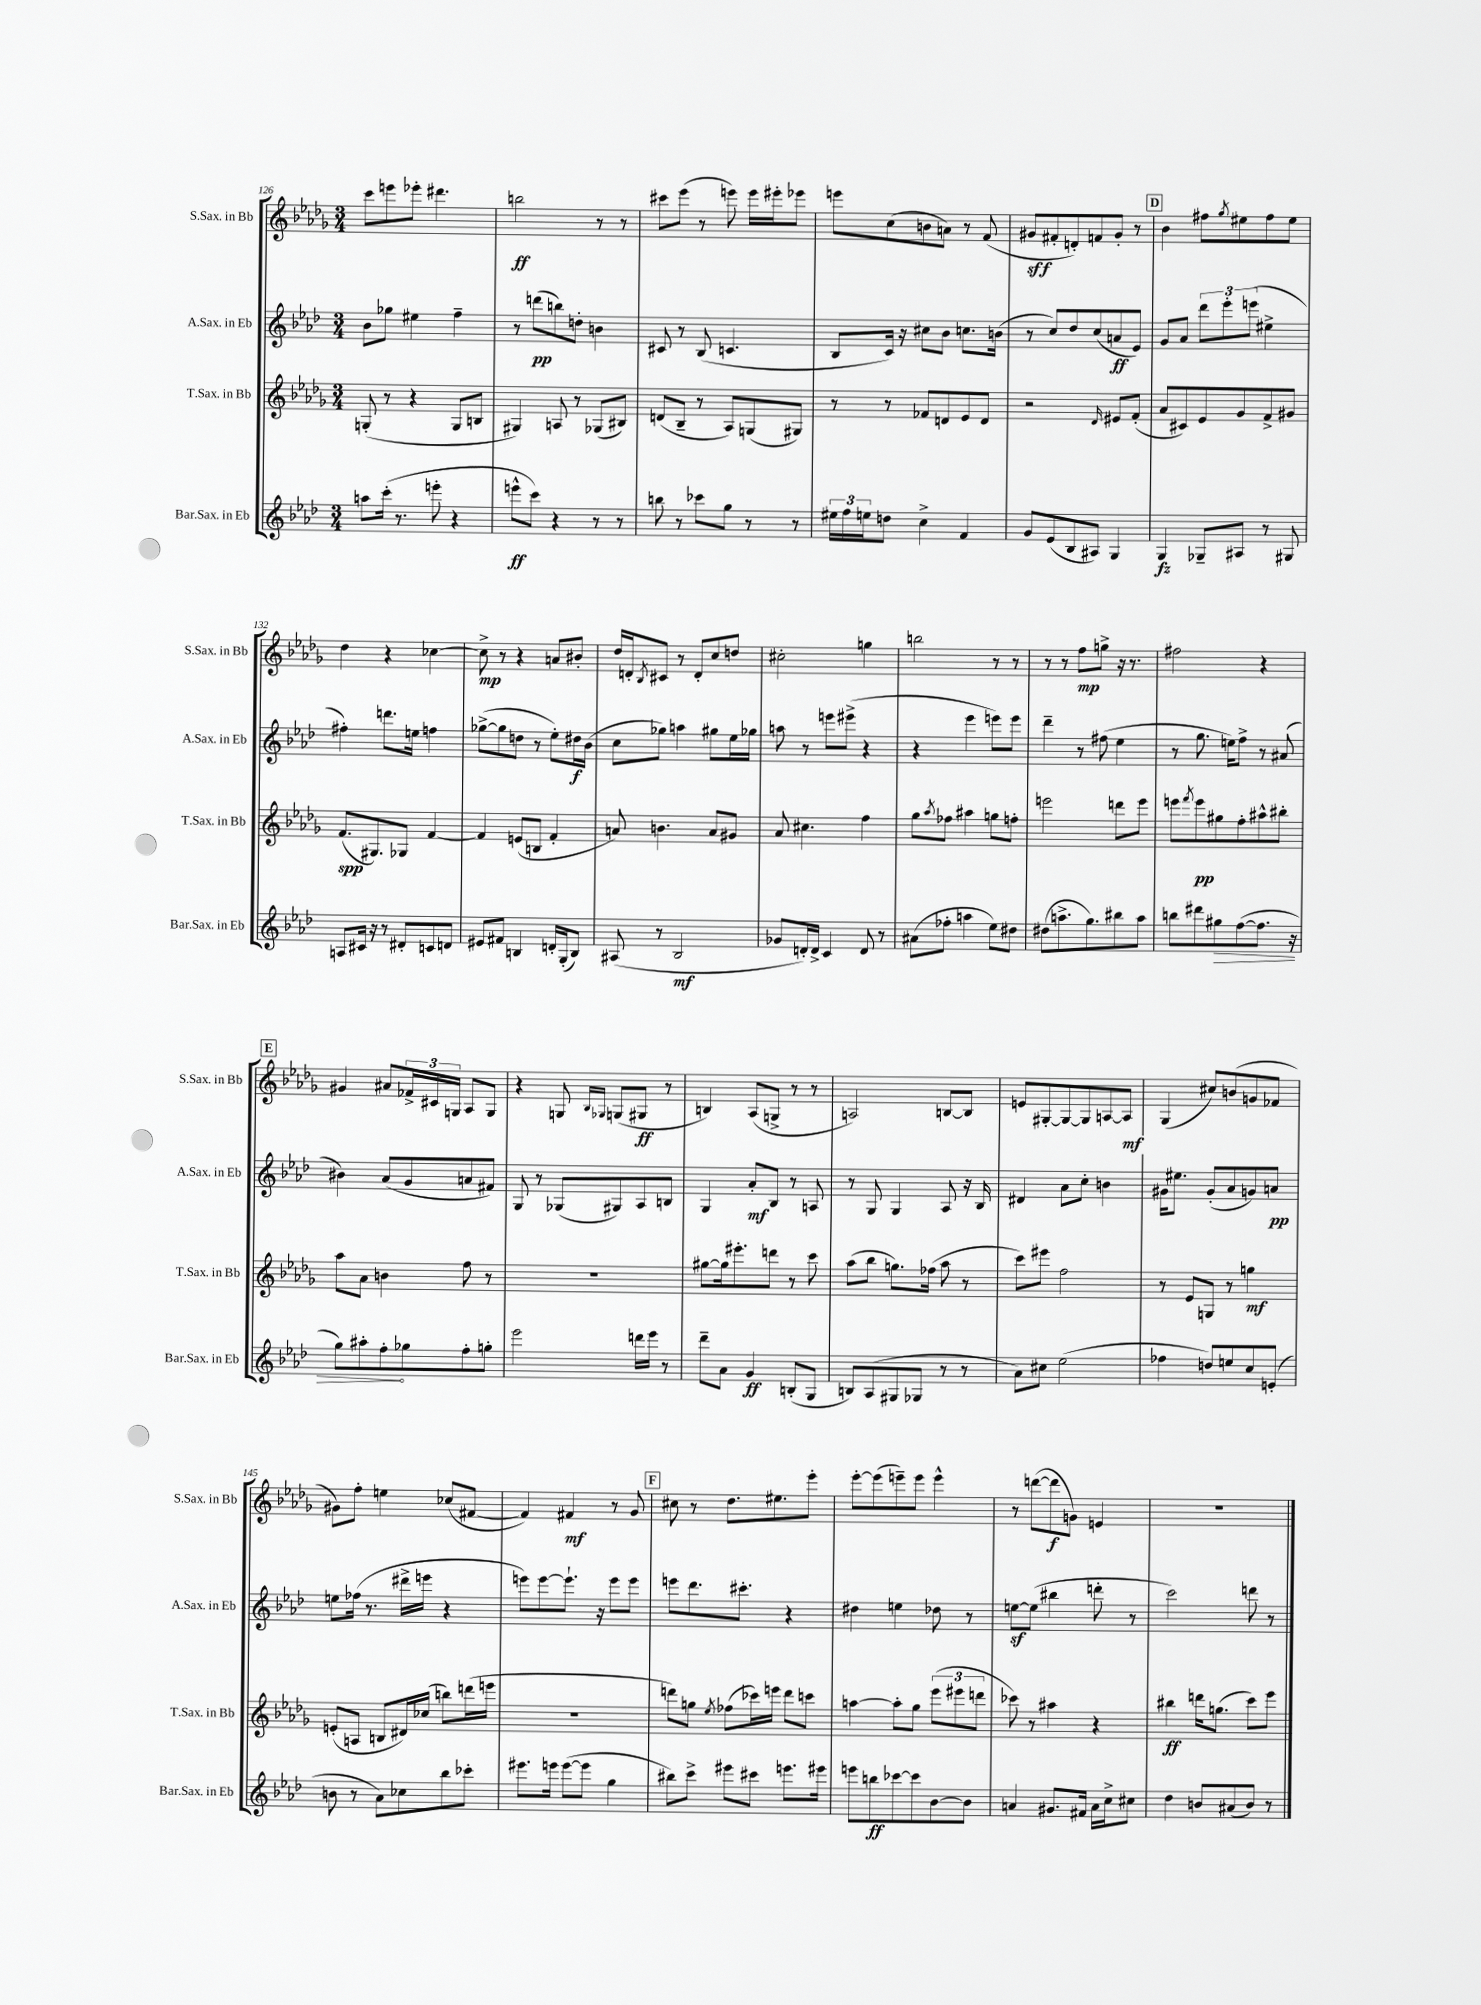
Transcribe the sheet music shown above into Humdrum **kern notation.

**kern	**dynam	**kern	**dynam	**kern	**dynam	**kern	**dynam
*part4	*part4	*part3	*part3	*part2	*part2	*part1	*part1
*staff4	*staff4	*staff3	*staff3	*staff2	*staff2	*staff1	*staff1
*I"Bar.Sax. in Eb	*	*I"T.Sax. in Bb	*	*I"A.Sax. in Eb	*	*I"S.Sax. in Bb	*
*I'Bar.Sax. in Eb	*	*I'T.Sax. in Bb	*	*I'A.Sax. in Eb	*	*I'S.Sax. in Bb	*
*clefG2	*	*clefG2	*	*clefG2	*	*clefG2	*
*k[b-e-a-d-]	*	*k[b-e-a-d-g-]	*	*k[b-e-a-d-]	*	*k[b-e-a-d-g-]	*
*M3/4	*	*M3/4	*	*M3/4	*	*M3/4	*
=126	=126	=126	=126	=126	=126	=126	=126
8aan\L	.	(8Gn'/	.	8b-\L	.	8ccc\L	.
(16ccc'\Jk	.	8r	.	8gg-X\J	.	8eeen\	.
8.r	.	.	.	.	.	.	.
.	.	4r	.	4ee#X\	.	8eee-X'\J	.
8eeen'\	.	.	.	.	.	4.ddd#X\	.
4r	.	8G/L	.	4ff~\	.	.	.
.	.	8Bn/J	.	.	.	.	.
=127	=127	=127	=127	=127	=127	=127	=127
8eeen^^\L	ff	4G#X/)	.	8r	.	2bbn\	ff
8ccc\J)	.	.	.	(8dddn\L	pp	.	.
4r	.	8An/	.	8bbn\)	.	.	.
.	.	8r	.	8ddn'\J	.	.	.
8r	.	(8G-X/L	.	4bn\	.	8r	.
8r	.	8B#X/J)	.	.	.	8r	.
=128	=128	=128	=128	=128	=128	=128	=128
8bbn\	.	(8dn/L	.	8c#X/	.	8ccc#X\L	.
8r	.	8B-~/J	.	8r	.	(8eee-\J	.
8ccc-X\L	.	8r	.	(8B-/	.	8r	.
8gg\J	.	8A-/L)	.	4.cn/	.	8eeen\)	.
8r	.	(8Gn/	.	.	.	16eee\LL	.
.	.	.	.	.	.	16eee#X'\J	.
8r	.	8G#X/J)	.	.	.	8eee-X\J	.
=129	=129	=129	=129	=129	=129	=129	=129
24ee#X\LL	.	8r	.	8B-/L	.	8eeen\L	.
24ff\	.	.	.	.	.	.	.
24een\J	.	.	.	.	.	.	.
8ddn\J	.	8r	.	16c/Jk)	.	(8cc\	.
.	.	.	.	16r	.	.	.
4cc^\	.	8f-X/L	.	8cc#X\L	.	8bn\	.
.	.	8dn/	.	8b-\J	.	8an\J)	.
4f/	.	8e-/	.	8.ccn\L	.	8r	.
.	.	8d/J	.	.	.	(8f/	.
.	.	.	.	(16bn\Jk	.	.	.
=130	=130	=130	=130	=130	=130	=130	=130
8g/L	.	2r	.	8r	.	8g#X/L	sff
(8e-/	.	.	.	8cc/L)	.	8f#X'/	.
8B-/	.	.	.	8dd-/	.	8dn'/)	.
8A#X/J)	.	.	.	(8cc/	.	8fn/	.
.	.	16qqd-/	.	.	.	.	.
4G/	.	8e#X/L	.	8an/	ff	8g#'/J	.
.	.	(8f'/J	.	8e-/J)	.	8r	.
!!LO:REH:place=s1:t=D
=131	=131	=131	=131	=131	=131	=131	=131
4G/	fz	8a-/L	.	8g/L	.	4b-\	.
.	.	8c#X/)	.	8a-/J	.	.	.
8G-X~/L	.	8e-/	.	12ddd-\L	.	8ff#X\L	.
.	.	.	.	12eee-'\	.	.	.
.	.	.	.	.	.	8qgg-/	.
8A#X/J	.	8g-/	.	.	.	8ee#X\	.
.	.	.	.	(12eeen\J	.	.	.
8r	.	8f^/	.	4ee#X^\	.	8ff#\	.
8G#X/	.	8g#X/J	.	.	.	8ee#\J	.
!!LO:LB:g=z
=132	=132	=132	=132	=132	=132	=132	=132
8An/L	.	(8.f/L	spp	4ff#X'\)	.	4dd-\	.
16c#X/Jk	.	.	.	.	.	.	.
16r	.	8.G#X/)	.	.	.	.	.
8r	.	.	.	8.dddn\L	.	4r	.
8d#X'/L	.	8G-X/J	.	.	.	.	.
.	.	.	.	16een\Jk	.	.	.
8cn/	.	[4f/	.	4ffn\	.	[4cc-X\	.
8dn/J	.	.	.	.	.	.	.
=133	=133	=133	=133	=133	=133	=133	=133
8e#X/L	.	4f/]	.	([8gg-X^\L	.	8cc-^\]	mp
8f#X/J	.	.	.	8gg-\]	.	8r	.
4Bn/	.	(8en/L	.	8ddn\J	.	4r	.
.	.	8Bn/J	.	8r	.	.	.
16dn'/LL	.	4f'/	.	8ee-'\L)	.	8an/L	.
(16G'/J	.	.	.	.	.	.	.
8B/J)	.	.	.	16dd#X\L	f	8b#X'/J	.
.	.	.	.	(16b-\JJ	.	.	.
=134	=134	=134	=134	=134	=134	=134	=134
(8A#X/	.	8an/)	.	8cc\L	.	16dd-/LL	.
.	.	.	.	.	.	16dn'/J	.
.	.	.	.	.	.	8qB-/	.
8r	.	4.bn\	.	8gg-X\J)	.	8c#X/J	.
2B-/	mf	.	.	4aan\	.	8r	.
.	.	.	.	.	.	8d'/L	.
.	.	8a/L	.	8gg#X\L	.	8cc/	.
.	.	8g#X/J	.	16ee-\L	.	8ddn/J	.
.	.	.	.	16gg-X\JJ	.	.	.
=135	=135	=135	=135	=135	=135	=135	=135
8g-X/L	.	8a-/	.	8aan\	.	2cc#X'\	.
16dn'/L)	.	4.cc#X\	.	8r	.	.	.
16d^/JJ	.	.	.	.	.	.	.
4c/	.	.	.	8eeen\L	.	.	.
.	.	.	.	(8eee#X^\J	.	.	.
8d/	.	4ff\	.	4r	.	4ggn\	.
8r	.	.	.	.	.	.	.
=136	=136	=136	=136	=136	=136	=136	=136
(8a#X\L	.	8gg-\L	.	4r	.	2bbn\	.
.	.	8qaa-/	.	.	.	.	.
8ff-X'\J	.	8ff-X\J	.	.	.	.	.
4aan\	.	4aa#X\	.	4eee-\	.	.	.
8ee-\L)	.	8ggn\L	.	8eeen\L)	.	8r	.
8dd#X\J	.	8ffn'\J	.	8eee\J	.	8r	.
=137	=137	=137	=137	=137	=137	=137	=137
(8dd#X\L	.	2eeen\	.	4ddd-~\	.	8r	.
8.aan^\	.	.	.	.	.	8r	.
.	.	.	.	8r	.	8ff\L	mp
8.gg\)	.	.	.	.	.	.	.
.	.	.	.	(8ff#X\	.	8ggn^\J	.
8bb#X\	.	8dddn\L	.	4ee-\	.	16r	.
.	.	.	.	.	.	8.r	.
8aa\J	.	8eee\J	.	.	.	.	.
=138	=138	=138	=138	=138	=138	=138	=138
8bbn\L	.	8eeen\L	.	8r	.	2ff#X\	.
.	.	8qfff/	.	.	.	.	.
8ddd#X\	.	8eee\	pp	8.gg\	.	.	.
!	!LO:HP:b	!	!	!	!	!	!
8gg#X\	>	8gg#X\	.	.	.	.	.
.	.	.	.	16een\KL)	.	.	.
([8ff\	.	8ff'\	.	8ff^\J	.	.	.
8.ff\J]	.	8aa#X^^\	.	8r	.	4r	.
.	.	8bb#X'\J	.	(8a#X/	.	.	.
16r	.	.	.	.	.	.	.
!!LO:LB:g=z
!!LO:REH:place=s1:t=E
=139	=139	=139	=139	=139	=139	=139	=139
8gg\L)	.	8aa-\L	.	4b#X\)	.	4g#X/	.
8aa#X'\	.	8a-\J	.	.	.	.	.
8ff'\	.	4bn\	.	(8a-/L	.	8a#X/L	.
8gg-X\	]	.	.	8g/	.	24f-X^/L	.
.	.	.	.	.	.	24c#X/	.
.	.	.	.	.	.	24Gn/JJ	.
8ff'\	.	8ff\	.	8an/	.	8A-/L	.
8ggn'\J	.	8r	.	8f#X/J)	.	8G/J	.
=140	=140	=140	=140	=140	=140	=140	=140
2eee-\	.	2.r	.	8G/	.	4r	.
.	.	.	.	8r	.	.	.
.	.	.	.	(8G-X/L	.	8Gn/	.
.	.	.	.	.	.	16qqB-/LL	.
.	.	.	.	.	.	16qqG-X/JJ	.
.	.	.	.	8G#X/)	.	(8Gn/L	.
16dddn\LL	.	.	.	8A-/	.	8G#X/J	ff
16eee-\JJ	.	.	.	.	.	.	.
8r	.	.	.	8Bn/J	.	8r	.
=141	=141	=141	=141	=141	=141	=141	=141
8ddd-~\L	.	[8gg#X\L	.	4G/	.	4Bn/)	.
8a-\J	.	16gg#\k]	.	.	.	.	.
.	.	8.eee#X'\	.	.	.	.	.
4g/	ff	.	.	8a-'/L	mf	(8A-/L	.
.	.	8dddn\J	.	8B-/J	.	8Gn^/J	.
(8Bn'/L	.	8r	.	8r	.	8r	.
8G/J	.	8ccc\	.	8An/	.	8r	.
=142	=142	=142	=142	=142	=142	=142	=142
8Bn/L)	.	(8aa-\L	.	8r	.	2An/)	.
(8A-/	.	8bb-\J	.	8G/	.	.	.
8G#X/	.	8.ggn\L)	.	4G/	.	.	.
8G-X/J	.	.	.	.	.	.	.
.	.	(16ff-X\Jk	.	.	.	.	.
8r	.	8aa-\	.	8A-/	.	[8Bn/L	.
8r	.	8r	.	16r	.	8B/J]	.
.	.	.	.	16B-/	.	.	.
=143	=143	=143	=143	=143	=143	=143	=143
8a-\L)	.	8ccc\L)	.	4d#X/	.	8en/L	.
8cc#X\J	.	8eee#X\J	.	.	.	[8G#X'/	.
(2ee-\	.	2ff\	.	8a-\L	.	8G#/_	.
.	.	.	.	8cc'\J	.	8G#/]	.
.	.	.	.	4bn\	.	[8An/	.
.	.	.	.	.	.	8A/J]	mf
=144	=144	=144	=144	=144	=144	=144	=144
4ff-X\	.	8r	.	16g#X\KL	.	(4G-/	.
.	.	.	.	8.ee#X\J	.	.	.
.	.	8e-/L	.	.	.	.	.
8ddn/L)	.	8Gn/J	.	(8g#'/L	.	8cc#X/L)	.
8een/	.	8r	.	8a-/	.	(8bn/	.
8cc/	.	4ggn\	mf	8gn/)	.	8gn/	.
(8en'/J	.	.	.	8an/J	pp	8f-X/J	.
!!LO:LB:g=z
=145	=145	=145	=145	=145	=145	=145	=145
8bn\	.	(8en'/L	.	8een\L	.	8g#X\L)	.
8r	.	8An/J	.	(16ff-X\Jk	.	8ff'\J	.
.	.	.	.	8.r	.	.	.
8a-\L)	.	8Bn/L	.	.	.	4een\	.
8cc-X\	.	16d#X/L)	.	16ddd#X^\LL	.	.	.
.	.	(16cc-X/JJ	.	16eeen\JJ	.	.	.
8bb-\	.	8bbn\L)	.	4r	.	(8cc-X/L	.
8ccc-X'\J	.	(16dddn\L	.	.	.	[8f#X/J	.
.	.	16eeen\JJ	.	.	.	.	.
=146	=146	=146	=146	=146	=146	=146	=146
8.eee#X\L	.	2.r	.	8eeen\L)	.	4f#/])	.
.	.	.	.	[8eee\	.	.	.
16eeen\Jk	.	.	.	.	.	.	.
([8eee\L	.	.	.	8.eee`\J]	.	4f#X/	mf
8eee\J]	.	.	.	.	.	.	.
.	.	.	.	16r	.	.	.
4gg\	.	.	.	8eee\L	.	8r	.
.	.	.	.	8eee\J	.	8g-/	.
!!LO:REH:place=s1:t=F
=147	=147	=147	=147	=147	=147	=147	=147
8bb#X\L)	.	8dddn\L)	.	8eeen\L	.	8cc#X\	.
8ccc^\J	.	8ggn\J	.	8.ddd-\	.	8r	.
.	.	8qee-/	.	.	.	.	.
8eee#X\L	.	(8ff-X\L	.	.	.	8.dd-\L	.
.	.	.	.	8.ccc#X'\J	.	.	.
8ccc#X\J	.	16ccc-X\L)	.	.	.	.	.
.	.	16eeen\JJ	.	.	.	8.ee#X\	.
8.eeen\L	.	8ddd\L	.	4r	.	.	.
.	.	8cccn\J	.	.	.	8eee-'\J	.
16eee#X\Jk	.	.	.	.	.	.	.
=148	=148	=148	=148	=148	=148	=148	=148
8eeen\L	.	[4aan\	.	4dd#X\	.	[8eee-'\L	.
8bbn\	ff	.	.	.	.	(8eee-\]	.
[8ccc-X\	.	8aa'\L]	.	4een\	.	8eeen~\)	.
8ccc-\]	.	8gg-\J	.	.	.	8eee\J	.
[8b-\	.	(12eee-\L	.	8dd-X\	.	4eee^^\	.
.	.	12eee#X\	.	.	.	.	.
8b-\J]	.	.	.	8r	.	.	.
.	.	12dddn\J	.	.	.	.	.
=149	=149	=149	=149	=149	=149	=149	=149
4an/	.	8ccc-X\)	.	[8eenz\L	.	8r	.
.	.	8r	.	(8ee\J]	.	([8dddn\L	.
8.g#X/L	.	4aa#X\	.	4bb#X\	.	8ddd\]	f
.	.	.	.	.	.	8gn\J)	.
16f#X/Jk	.	.	.	.	.	.	.
16a\LL	.	4r	.	8dddn'\	.	4en/	.
16cc^\J	.	.	.	.	.	.	.
8cc#X\J	.	.	.	8r	.	.	.
=150	=150	=150	=150	=150	=150	=150	=150
4dd-\	.	4bb#X\	ff	2ccc\)	.	2.r	.
8bn/L	.	16dddn\KL	.	.	.	.	.
.	.	(8.ggn\J	.	.	.	.	.
(8a#X/	.	.	.	.	.	.	.
8b/J)	.	8ccc\L)	.	8dddn\	.	.	.
8r	.	8eee-\J	.	8r	.	.	.
==	==	==	==	==	==	==	==
*-	*-	*-	*-	*-	*-	*-	*-
